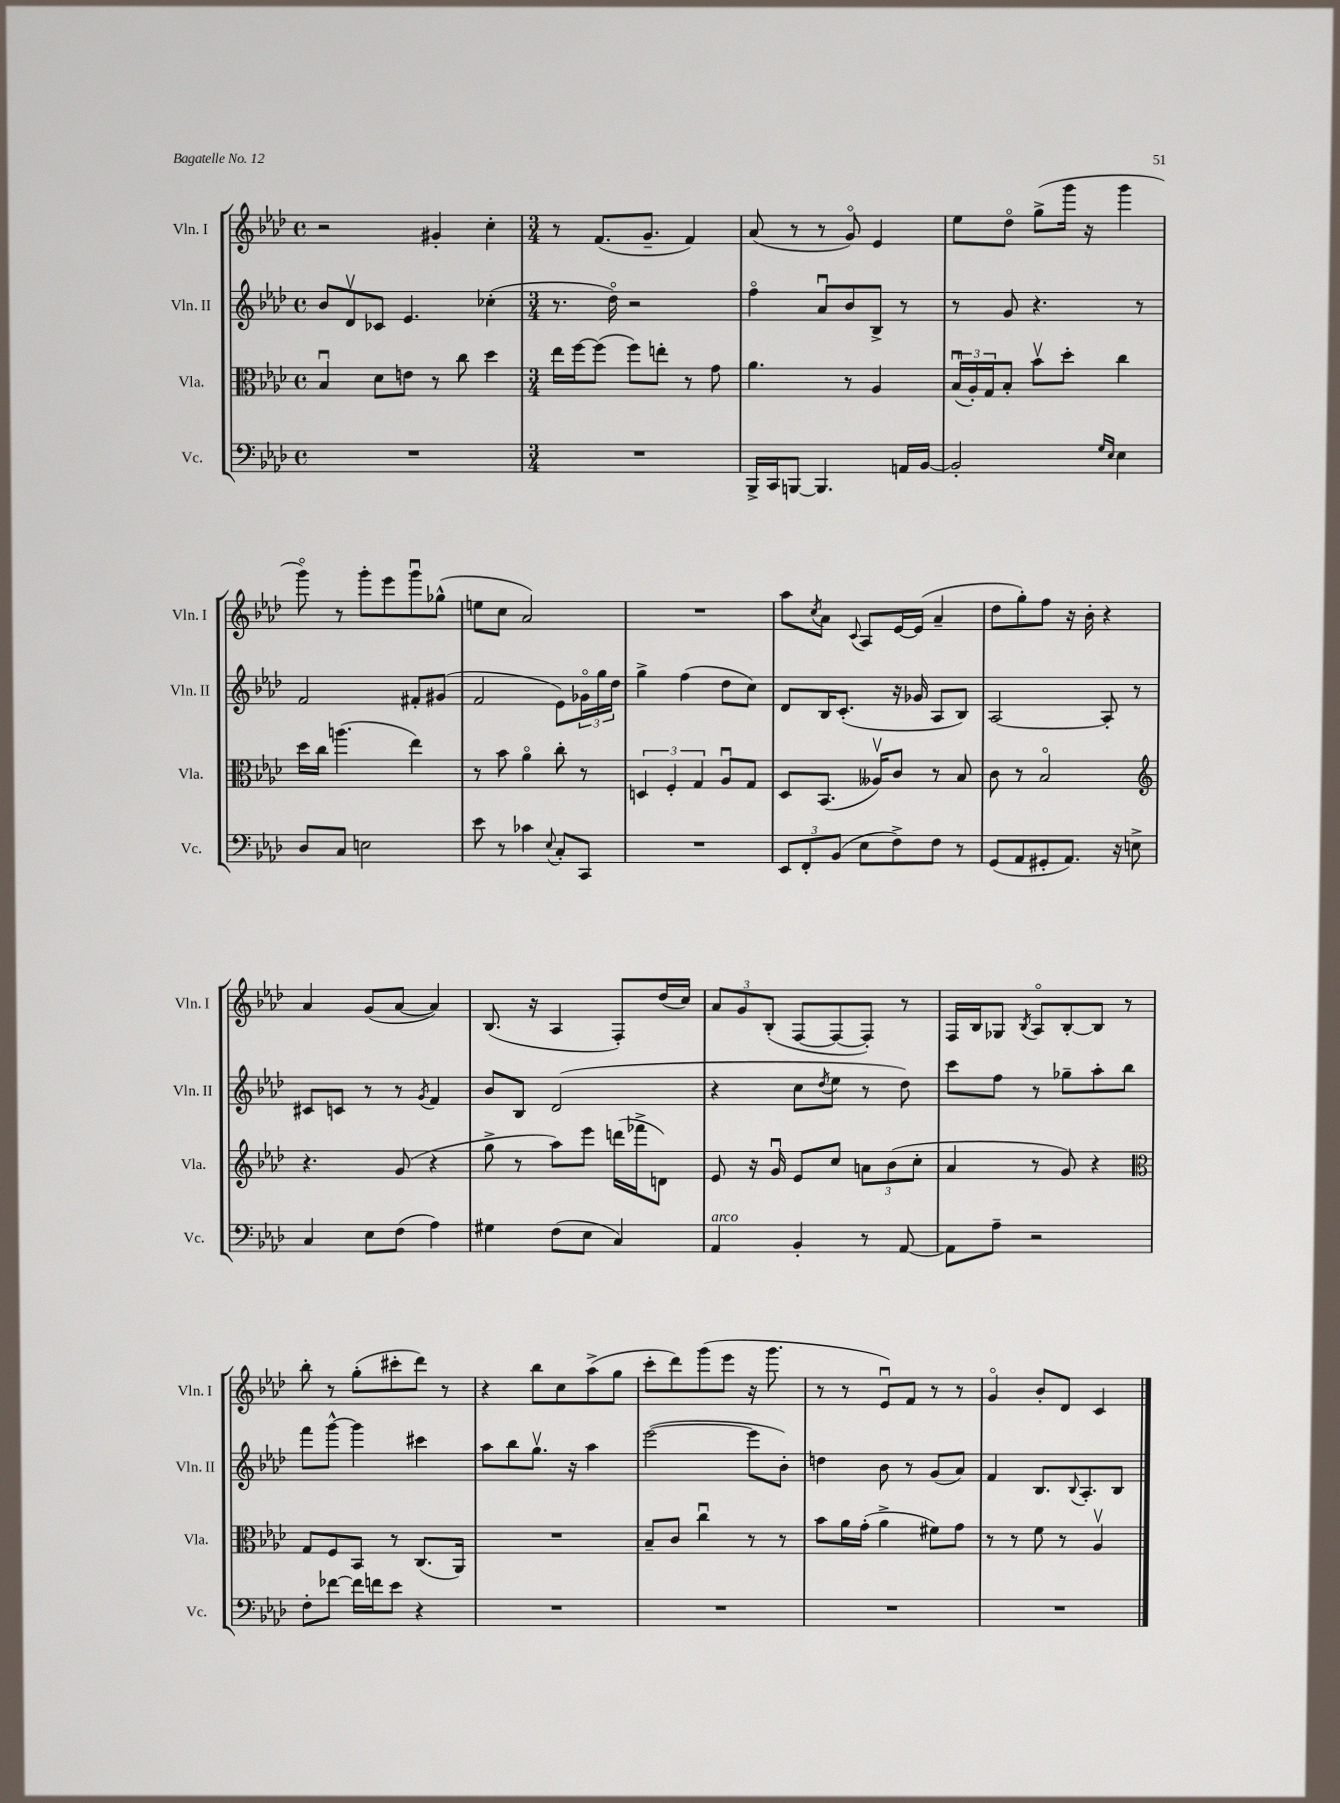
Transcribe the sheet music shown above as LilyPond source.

<<
\new StaffGroup <<
\new Staff = "s0" \with { instrumentName = "Vln. I" shortInstrumentName = "Vln. I" } {
    \clef treble \key aes \major \defaultTimeSignature \time 4/4
    r2 gis'4-. c''4-. |
    \numericTimeSignature \time 3/4 r8 f'8.( g'8.-- f'4) |
    aes'8( r8 r8 g'8\flageolet) ees'4 |
    ees''8 des''8\flageolet g''8->( g'''16 r16 g'''4 |
    g'''8\flageolet) r8 g'''8-. ees'''8 g'''8\downbow ges''8-^( |
    e''8 c''8 aes'2) |
    R2. |
    aes''8 \acciaccatura { c''8 } aes'8 \appoggiatura { c'8 } aes8 ees'16~ ees'16( aes'4-- |
    des''8 g''8-.) f''8 r16 bes'16-. r4 |
    aes'4 g'8( aes'8~ aes'4) |
    bes8.( r16 aes4 f8-.) des''16( c''16) |
    \tuplet 3/2 { aes'8 g'8 bes8-.( } f8~ f8~ f8-.) r8 |
    f16 bes16 ges8 \acciaccatura { bes8 } aes8\flageolet bes8~-. bes8 r8 |
    bes''8-. r8 g''8-.( cis'''8-. des'''8) r8 |
    r4 bes''8 c''8 aes''8->( g''8 |
    c'''8-. des'''8) g'''8( ees'''8 r16 g'''8. |
    r8 r8 ees'8\downbow) f'8 r8 r8 |
    g'4\flageolet bes'8-. des'8 c'4 \bar "|." |
}
\new Staff = "s1" \with { instrumentName = "Vln. II" shortInstrumentName = "Vln. II" } {
    \clef treble \key aes \major \defaultTimeSignature \time 4/4
    bes'8 des'8\upbow ces'8 ees'4. ces''4-.( |
    \numericTimeSignature \time 3/4 r8. des''16\flageolet) r2 |
    f''4\flageolet aes'8\downbow bes'8 bes8-> r8 |
    r8 g'8 r4. r8 |
    f'2 fis'8-. gis'8( |
    f'2 ees'8) \tuplet 3/2 { ges'16\flageolet g''16 des''16 } |
    g''4-> f''4( des''8 c''8) |
    des'8 bes16 c'8.-.( r16 ges'16 aes8 bes8) |
    aes2~ aes8-. r8 |
    cis'8 c'8 r8 r8 \acciaccatura { g'8 } f'4 |
    bes'8 bes8 des'2( |
    r4 c''8 \acciaccatura { des''8 } ees''8 r8 des''8) |
    c'''8 f''8 r8 ges''8-- aes''8-. bes''8 |
    f'''8 g'''8~-^ g'''4 cis'''4 |
    aes''8 bes''8 g''8.\upbow r16 aes''4 |
    ees'''2~( ees'''8 bes'8-.) |
    d''4 bes'8 r8 g'8( aes'8) |
    f'4 bes8. \appoggiatura { bes8 } aes8.-. bes8 \bar "|." |
}
\new Staff = "s2" \with { instrumentName = "Vla." shortInstrumentName = "Vla." } {
    \clef alto \key aes \major \defaultTimeSignature \time 4/4
    bes4\downbow des'8 e'8 r8 c''8 des''4 |
    \numericTimeSignature \time 3/4 ees''16 f''16~ f''8( f''8) e''8-. r8 g'8 |
    aes'4. r8 aes4 |
    \tuplet 3/2 { bes16\downbow( aes16-.) g16 } bes8-. bes'8\upbow des''8-. c''4 |
    des''16 c''16 a''4.( ees''4) |
    r8 bes'8 aes'4\flageolet c''8-. r8 |
    \tuplet 3/2 { d4 f4-. g4 } aes8\downbow g8 |
    des8 bes,8.( aeses16\upbow) c'8 r8 bes8 |
    c'8 r8 bes2\flageolet |
    \clef treble r4. g'8( r4 |
    g''8-> r8 aes''8) ees'''8 d'''16( fes'''16-> d'8) |
    ees'8 r16 g'16\downbow ees'8 c''8 \tuplet 3/2 { a'8 bes'8( c''8-. } |
    aes'4 r8 g'8) r4 |
    \clef alto g8 f8 bes,8 r8 c8.( aes,16) |
    R2. |
    bes8-- c'8 c''4\downbow r8 r8 |
    bes'8 aes'16 g'16-.( aes'4-> fis'8) g'8 |
    r8 r8 f'8 r8 aes4\upbow \bar "|." |
}
\new Staff = "s3" \with { instrumentName = "Vc." shortInstrumentName = "Vc." } {
    \clef bass \key aes \major \defaultTimeSignature \time 4/4
    R1 |
    \numericTimeSignature \time 3/4 R2. |
    bes,,16-> c,16 b,,8~ b,,4. a,16 bes,16~ |
    bes,2-. \grace { g16 ees16 } ees4 |
    des8 c8 e2 |
    ees'8 r8 ces'4 \appoggiatura { ees8 } c8-. c,8 |
    R2. |
    \tuplet 3/2 { ees,8 f,8-. bes,8( } ees8 f8->) f8 r8 |
    g,8( aes,8 gis,8-. aes,8.) r16 e8-> |
    c4 ees8 f8( aes4) |
    gis4 f8( ees8 c4) |
    aes,4^\markup { \italic "arco" } bes,4-. r8 aes,8~ |
    aes,8 aes8-- r2 |
    f8-. fes'8~ fes'16 f'16 ees'8 r4 |
    R2. |
    R2. |
    R2. |
    R2. \bar "|." |
}
>>
>>
\layout { \context { \Score \remove "Bar_number_engraver" } }
